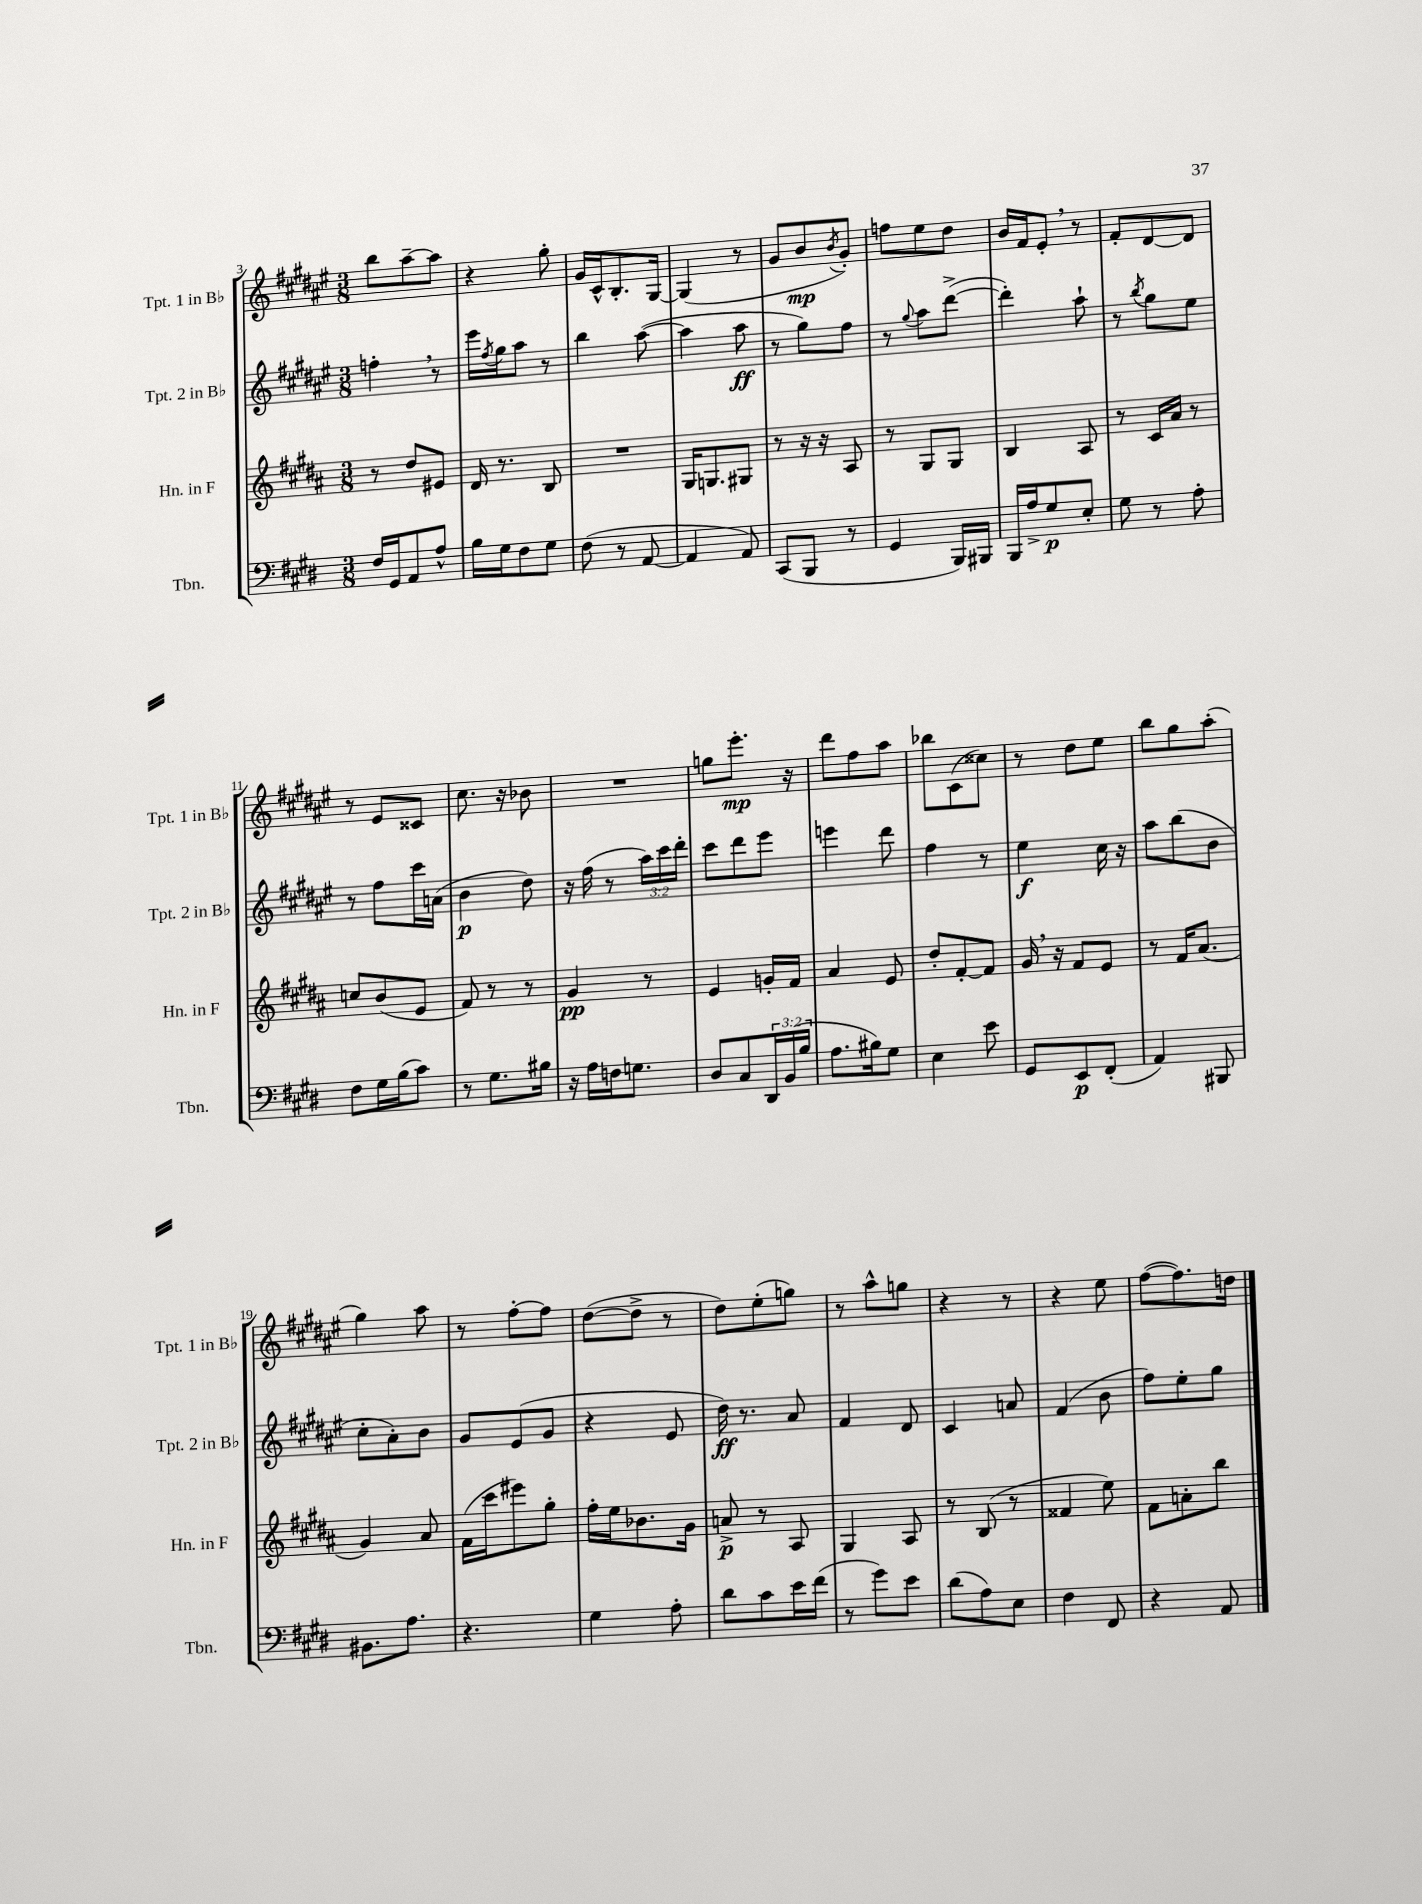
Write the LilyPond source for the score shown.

<<
\new StaffGroup <<
\new Staff = "s0" \with { instrumentName = "Tpt. 1 in Bb" shortInstrumentName = "Tpt. 1 in Bb" } {
    \clef treble \key fis \major \numericTimeSignature \time 3/8
    b''8 ais''8~-- ais''8 |
    r4 gis''8-. |
    gis'16 cis'16-^ b8.-. gis16~ |
    gis4( r8 |
    gis'8 b'8\mp \acciaccatura { b'8 } gis'8-.) |
    f''8 eis''8 dis''8 |
    b'16 fis'16 eis'8-. \breathe r8 |
    fis'8-. dis'8~ dis'8 |
    r8 eis'8 cisis'8 |
    cis''8. r16 bes'8 |
    R4. |
    g''8 eis'''8.-.\mp r16 |
    dis'''8 fis''8 ais''8 |
    bes''8 cis'8( cisis''8) |
    r8 dis''8 eis''8 |
    b''8 gis''8 ais''8-.( |
    gis''4) ais''8 |
    r8 fis''8~-. fis''8 |
    dis''8~( dis''8-> r8 |
    dis''8) eis''8-.( g''8) |
    r8 ais''8-^ g''8 |
    r4 r8 |
    r4 eis''8 |
    fis''8~( fis''8.) d''16 \bar "|." |
}
\new Staff = "s1" \with { instrumentName = "Tpt. 2 in Bb" shortInstrumentName = "Tpt. 2 in Bb" } {
    \clef treble \key fis \major \numericTimeSignature \time 3/8 \override Staff.TupletNumber.text = #tuplet-number::calc-fraction-text
    f''4-. \breathe r8 |
    eis'''16 \acciaccatura { fis''8 } gis''16 ais''8 r8 |
    b''4 ais''8~( |
    ais''4 ais''8\ff |
    r8 gis''8) fis''8 |
    r8 \appoggiatura { gis''8 } ais''8 dis'''8~->( |
    dis'''4-.) ais''8-! |
    r8 \acciaccatura { b''8 } gis''8 eis''8 |
    r8 fis''8 cis'''16 a'16( |
    b'4\p dis''8) |
    r16 fis''16( r8 \tuplet 3/2 { ais''16) cis'''16 dis'''16-. } |
    cis'''8 dis'''8 eis'''8 |
    e'''4 dis'''8 |
    fis''4 r8 |
    eis''4\f cis''16 r16 |
    ais''8 b''8( b'8 |
    cis''8-. ais'8-.) b'8 |
    gis'8 eis'8( gis'8 |
    r4 eis'8 |
    dis''16\ff) r8. ais'8 |
    fis'4 dis'8 |
    cis'4 a'8 |
    fis'4( b'8 |
    fis''8) eis''8-. gis''8 \bar "|." |
}
\new Staff = "s2" \with { instrumentName = "Hn. in F" shortInstrumentName = "Hn. in F" } {
    \clef treble \key b \major \numericTimeSignature \time 3/8
    r8 dis''8 eis'8 |
    dis'16 r8. b8 |
    R4. |
    gis16 g8. gis8 |
    r8 r16 r16 ais8 |
    r8 gis8 gis8 |
    b4 ais8 |
    r8 cis'16 ais'16 r8 |
    c''8 b'8( e'8 |
    fis'8) r8 r8 |
    gis'4\pp r8 |
    e'4 g'16-. fis'16 |
    ais'4 e'8 |
    dis''8-. fis'8~-. fis'8 |
    gis'16 \breathe r16 fis'8 e'8 |
    r8 fis'16 ais'8.( |
    gis'4) ais'8 |
    fis'16( cis'''16 eis'''8) gis''8-. |
    fis''16-. e''16 bes'8. gis'16 |
    a'8->\p r8 ais8 |
    gis4 ais8 |
    r8 b8( r8 |
    fisis'4 e''8) |
    fis'8 a'8-. b''8 \bar "|." |
}
\new Staff = "s3" \with { instrumentName = "Tbn." shortInstrumentName = "Tbn." } {
    \clef bass \key e \major \numericTimeSignature \time 3/8 \override Staff.TupletNumber.text = #tuplet-number::calc-fraction-text
    fis16 gis,16 a,8 a8-^ |
    b16 gis16 fis8 gis8 |
    fis8( r8 a,8~ |
    a,4 a,8) |
    cis,8( b,,8 r8 |
    gis,4 b,,16) bis,,16 |
    b,,16 a16-> gis8\p e8-. |
    gis8 r8 a8-. |
    fis8 gis16 b16( cis'8) |
    r8 gis8. bis16 |
    r16 a16 f16 g8. |
    dis8 cis8 \tuplet 3/2 { dis,16 b,16( b16 } |
    a8. bis16) gis8 |
    e4 e'8 |
    gis,8 e,8\p fis,8-.( |
    a,4) bis,,8 |
    bis,8. a8. |
    r4. |
    gis4 a8-. |
    dis'8 cis'8 e'16 fis'16( |
    r8 gis'8) e'8 |
    dis'8( a8) e8 |
    fis4 fis,8 |
    r4 a,8 \bar "|." |
}
>>
>>
\layout { \context { \Score currentBarNumber = #3 } }
